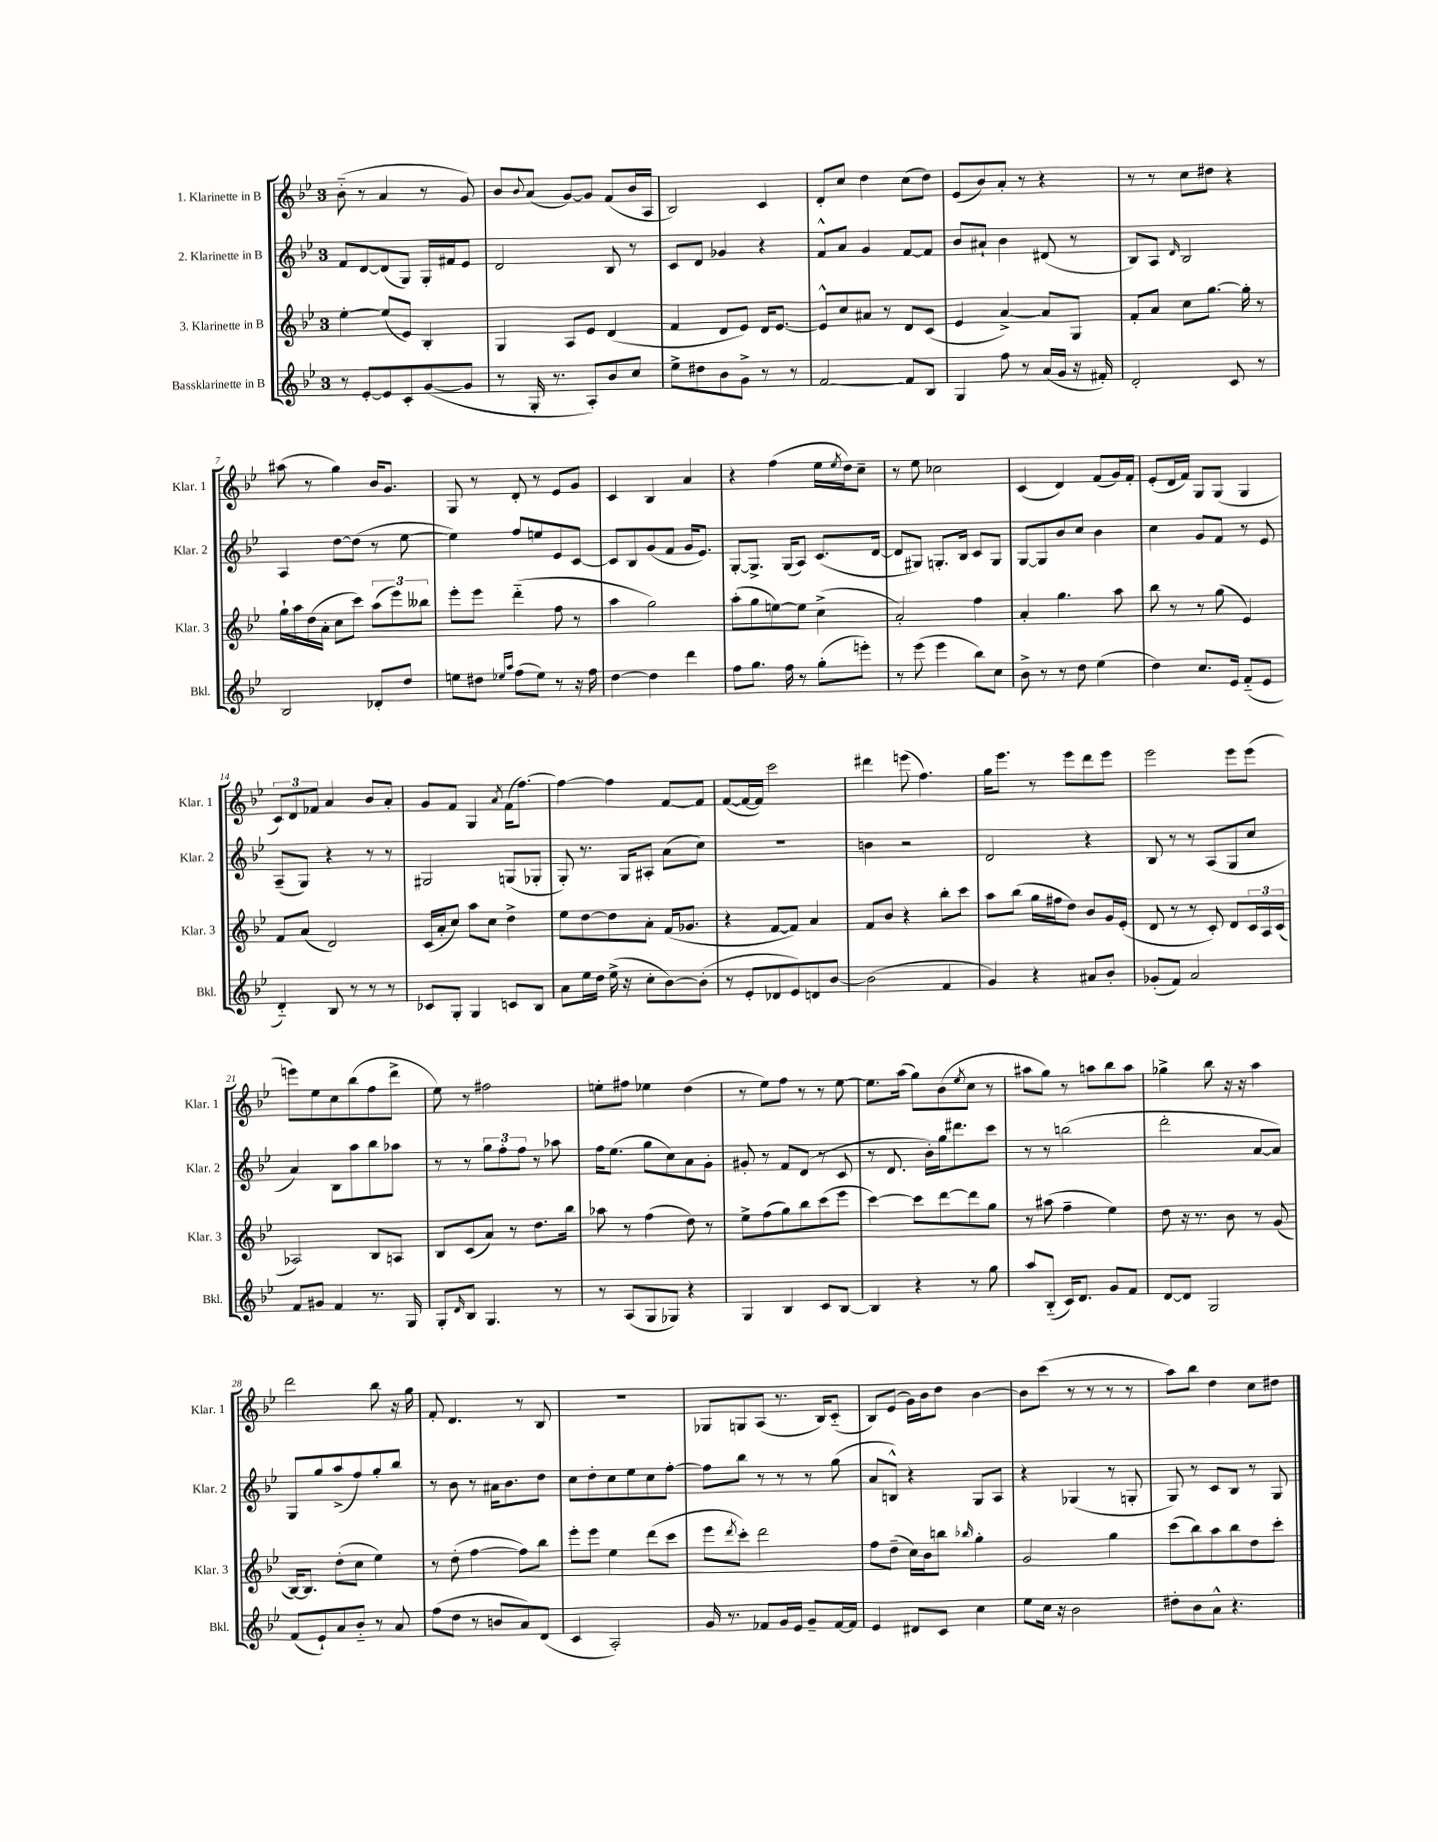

**kern	**kern	**kern	**kern
*staff4	*staff3	*staff2	*staff1
*clefG2	*clefG2	*clefG2	*clefG2
*k[b-e-]	*k[b-e-]	*k[b-e-]	*k[b-e-]
*M3/4	*M3/4	*M3/4	*M3/4
8r	[4ee-'	8f	(8b-'~
[8e-'	.	[8d	8r
8e-]	(8ee-]	(8d]	4a
8c'	8e-)	8G)	.
([8g	4B-'	16G'	8r
.	.	16f#	.
8g]	.	8e-	8g)
=	=	=	=
8r	4G	2d	8b-
.	.	.	8qqb-
16G'	.	.	(8a
8.r	.	.	.
.	8A	.	[8g)
8A')	8e-	.	8g]
8b-	(4d	8B-	(8f
8cc	.	8r	16b-
.	.	.	16A
=	=	=	=
8ee-^	4f	8c	2B-)
8dd#	.	8d	.
8b-	8d	4g-	.
8g^	8e-)	.	.
8r	16d	4r	4c
.	[8.e-	.	.
8r	.	.	.
=	=	=	=
[2f	8e-^^]	8f^^	8d'
.	8cc	8a	8cc
.	8a#	4g	4dd
.	8r	.	.
8f]	8d	[8f	(8cc
8B-	(8c	8f]	8dd)
=	=	=	=
4G	4e-	8b-	(8e-
.	.	8a#`	8b-)
8ff	[4a^)	4b-	8a'
8r	.	.	8r
(16a	8a]	(8d#	4r
16g	.	.	.
16r	8G	8r	.
16f#')	.	.	.
=	=	=	=
2d'	8f'	8B-)	8r
.	8a	8A	8r
.	.	16qqd	.
.	8cc	2B-	8cc
.	[8.gg	.	8dd#
8c	.	.	4r
.	16gg']	.	.
8r	8r	.	.
=	=	=	=
2B-	16gg`	4A	(8aa#
.	16aa	.	.
.	(16dd	.	8r
.	16a'	.	.
.	8cc	[8dd	4gg)
.	8ccc)	(8dd]	.
8d-'	(12aa	8r	16b-
.	.	.	8.g
.	12eee-)	.	.
8dd	.	[8ee-	.
.	12bb--	.	.
=	=	=	=
8ee	8eee-'	4ee-])	8G
8dd#	8eee-	.	8r
16qqee-	.	.	.
16qqaa	.	.	.
(8ff	(4ddd'~	8ff	8d'
8ee-)	.	8ee	8r
8r	8ff	8e-	8e-
16r	8r	[8c	8g
16ff	.	.	.
=	=	=	=
[4dd	4aa	8c]	4c
.	.	8B-	.
4dd]	2gg)	(8g	4B-
.	.	8f	.
4ddd	.	16g	4a
.	.	8.e-)	.
=	=	=	=
8ff	(8aa'	[8G'	4r
8.gg	8gg	8.G^]	.
.	[8ee)	.	(4ff
16ff	.	(16G	.
8r	8ee]	8A)	.
(8gg'	(4cc^	(8.c	16ee-
.	.	.	8qee-
.	.	.	16dd)
8eee')	.	.	8cc~
.	.	[16d	.
=	=	=	=
8r	2a')	8d]	8r
(8eee-	.	8G#)	8ee-
4eee-	.	8.G'	2cc-
.	.	16B-	.
8bb-)	4ff	8c	.
8cc	.	8G	.
=	=	=	=
8b-^	4a'	[8G	(4c
8r	.	8G]	.
8r	4.gg	8b-	4d)
8dd	.	8cc	.
(4ee-	.	4b-	(8f
.	8aa	.	16g)
.	.	.	16f'
=	=	=	=
4dd)	8bb-	4cc	(8e-'
.	8r	.	16d
.	.	.	16f)
8.cc	8r	8g	8G
.	(8gg	8f	(8G
16e-	.	.	.
(8f'~	4e-)	8r	4G
8e-	.	8e-	.
=	=	=	=
4d'~)	8f	(8A~	12c)
.	.	.	12d
.	(8a	8G)	.
.	.	.	12f-
8B-	2d)	4r	4a
8r	.	.	.
8r	.	8r	8b-
8r	.	8r	8a'
=	=	=	=
8c-	(16c	2G#	8g
.	16a'	.	.
8G'	8cc)	.	8f
4G	8aa	.	4G
.	8cc	.	.
.	.	.	8qa
8c	4dd^	(8G	(16f
.	.	.	[8.ff)
8B-	.	8G-'	.
=	=	=	=
8a	8ee-	8G')	4ff_
16ee-	[8dd	8.r	.
16dd	.	.	.
(16ee-^	8dd]	.	4ff]
16r	.	16G	.
8cc'	8a'	8A#'	.
[8b-)	(16f	(8a	[8f
.	8.g-	.	.
(8b-']	.	8cc)	8f]
=	=	=	=
8r	4r	2.r	([8f
8e-'	.	.	16f_
.	.	.	16f])
8d-	[8f	.	2ccc
8e-)	8f])	.	.
8d	4a	.	.
[8b-	.	.	.
=	=	=	=
(2b-]	8f	4b	4ddd#
.	8b-	.	.
.	4r	2r	(8eee
.	.	.	4.ff)
4f	8bb-'	.	.
.	8ccc	.	.
=	=	=	=
4g)	8aa	2d	16gg
.	.	.	8.eee-
.	(8bb-	.	.
4r	16gg	.	8r
.	16ff#	.	.
.	8dd)	.	8eee-
8a#	8b-	4r	8ddd
8b-'	16g	.	8eee-
.	(16e-'	.	.
=	=	=	=
(8g-'	8d	8B-	2eee-
8f)	8r	8r	.
2a	8r	8r	.
.	8c')	(8A	.
.	8d	8G	8eee-
.	24c	8cc	(8eee-
.	24A	.	.
.	(24c	.	.
=	=	=	=
8f	2A-)	4a)	8eee)
8g#	.	.	8ee-
4f	.	8B-	8cc
.	.	8aa	(8bb-
8.r	8B-	8bb-	8ff
.	8A	8aa-	8ddd^
16G	.	.	.
=	=	=	=
8G'	8B-	8r	8ee-)
16qqd	.	.	.
8B-	(8c	8r	8r
4.G	8a)	12gg	2ff#
.	.	12ff'	.
.	8r	.	.
.	.	12ff	.
.	8.dd	8r	.
8r	.	8aa-	.
.	16bb-	.	.
=	=	=	=
8r	8aa-	16ff	8ee'
.	.	(8.ee-	.
(8A	8r	.	8ff#
8G	(4ff	8gg	4ee-
8G-)	.	8cc)	.
4r	8dd)	8a	(4dd
.	8r	8g'	.
=	=	=	=
4G	8ee-^	8g#'	8r
.	(8ff	8r	8ee-)
4B-	8gg)	8f	8ff
.	8bb-	(8d	8r
8c	(8ccc	8r	8r
[8B-	8eee-	8c	[8ee-
=	=	=	=
4B-]	[4ccc)	8r	8.ee-]
.	.	8.d	.
.	.	.	(16aa
4r	8ccc]	.	8gg)
.	.	16b-')	.
.	[8ddd	16gg	(8b-
.	.	8.ddd#	.
.	.	.	8qee-
8r	8ddd]	.	8cc
8gg	8gg	8ccc	8r
=	=	=	=
8aa	8r	8r	8aa#
(8B-'~	(8aa#	8r	8gg)
16c)	4ff~	(2bb	8r
8.d	.	.	.
.	.	.	8aa
8g	4ee-)	.	8bb-
8f	.	.	8aa
=	=	=	=
[8d	8dd	2ddd'	4gg-^
8d]	16r	.	.
.	8.r	.	.
2G	.	.	8bb-
.	8b-	.	16r
.	.	.	16r
.	8r	[8a	4aa
.	(8g	8a])	.
=	=	=	=
(8f	[16B-)	8G	2ddd
.	8.B-]	.	.
8e-`)	.	8gg	.
8a	(8dd'	(8aa^	.
8b-'~	8cc	8ff)	.
8r	4ee-)	8gg'	8bb-
8a	.	8bb-	16r
.	.	.	16gg
=	=	=	=
(8ff	8r	8r	8f'
8dd	(8dd'	8b-	4.d
8r	[4ff	8r	.
8b	.	16a#	.
.	.	8.b-	.
8a)	8ff])	.	8r
(8d	8bb-	8dd	8B-
=	=	=	=
4c	8eee-'	8cc	2.r
.	8eee-	8dd'	.
2A')	4ee-	8cc	.
.	.	8ee-	.
.	(8ddd	8cc	.
.	8ccc	[8ff'	.
=	=	=	=
16g	8eee-	8ff]	8G-
8.r	.	.	.
.	8qddd	.	.
.	8ccc')	8bb-	8G
8f-	2ddd	8r	(8A
16g	.	8r	8.r
16e-	.	.	.
8g~	.	8r	.
.	.	.	16B-)
[16f-	.	(8gg	(8c'~
16f-]	.	.	.
=	=	=	=
4e-	8ff	8a	8B-)
.	(8dd~	8B^^)	(8e-
8d#	16cc)	4r	16g)
.	16b-	.	16b-
8c	8bb	.	8dd
.	16qqbb-	.	.
4cc	4gg'	8G	[4b-
.	.	8A	.
=	=	=	=
8ee-	2g	4r	8b-]
16cc	.	.	(8ccc
16r	.	.	.
2b-	.	(4G-	8r
.	.	.	8r
.	4gg	8r	8r
.	.	8G'	8r
=	=	=	=
8dd#'	(8ccc	8G)	8aa)
8b-	8bb-)	8r	8bb-
8a^^	8aa	8c	4dd
4.r	8bb-	8B-	.
.	8dd	8r	8cc
.	8ccc'	8G	8dd#
==	==	==	==
*-	*-	*-	*-
